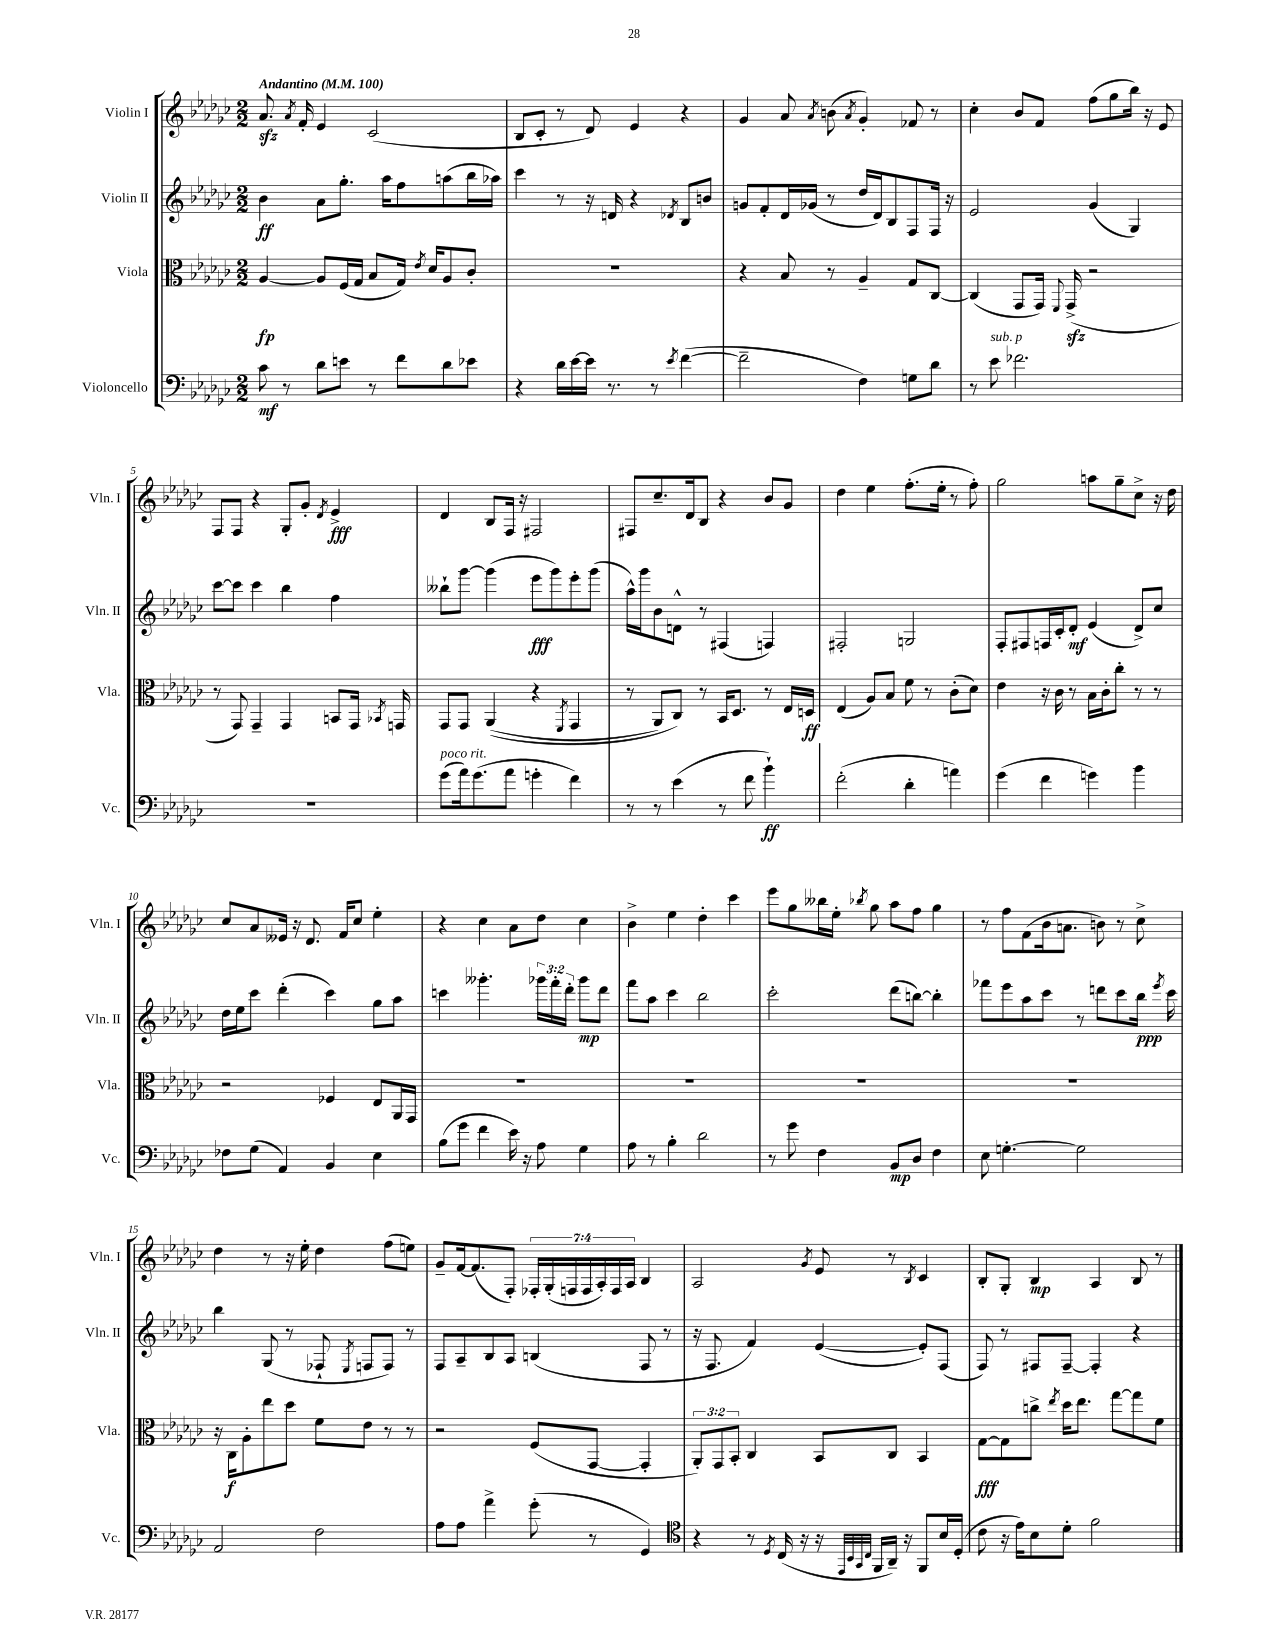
<<
\new StaffGroup <<
\new Staff = "s0" \with { instrumentName = "Violin I" shortInstrumentName = "Vln. I" } {
    \clef treble \key ges \major \numericTimeSignature \time 2/2 \override Staff.TupletNumber.text = #tuplet-number::calc-fraction-text \tempo "Andantino" 4 = 100
    \autoBeamOff aes'8.\sfz \acciaccatura { aes'8 } f'16-. ees'4 ces'2( |
    bes8[ ces'8]-. r8 des'8) ees'4 r4 |
    ges'4 aes'8 \acciaccatura { aes'8 } b'8( \acciaccatura { aes'8 } ges'4-.) fes'8 r8 |
    ces''4-. bes'8[ f'8] f''8[( ges''8 bes''16]) r16 ees'8 |
    f8[ f8] r4 ges8[-. ges'8]-. \acciaccatura { des'8 } ees'4->\fff |
    des'4 bes8[ f16] r16 fis2 |
    fis8[ ces''8.-- des'16 bes8] r4 bes'8[ ges'8] |
    des''4 ees''4 f''8.[-.( ees''16]-. r8 f''8-.) |
    ges''2 a''8[ ges''8-- ces''8]-> r16 des''16 |
    ces''8[ aes'8 eeses'16] r16 des'8. f'16[ ces''8] ees''4-. |
    r4 ces''4 aes'8[ des''8] ces''4 |
    bes'4-> ees''4 des''4-. ces'''4 |
    ees'''8[ ges''8 beses''16 ees''16]-. \acciaccatura { bes''8 } ges''8 aes''8[ f''8] ges''4 |
    r8 f''8[ f'8( bes'16 a'8.] b'8) r8 ces''8-> |
    des''4 r8 r16 ees''16-. des''4 f''8[( e''8]) |
    ges'8[-- f'16~ f'8.( f8]-.) \tuplet 7/4 { fes16[-. ges16-.( f16 f16 aes16-.) f16 aes16] } bes4 |
    aes2 \acciaccatura { ges'8 } ees'8 r8 \acciaccatura { bes8 } ces'4 |
    bes8[-. ges8]-. bes4\mp aes4 bes8 r8 \bar "|." |
}
\new Staff = "s1" \with { instrumentName = "Violin II" shortInstrumentName = "Vln. II" } {
    \clef treble \key ges \major \numericTimeSignature \time 2/2 \override Staff.TupletNumber.text = #tuplet-number::calc-fraction-text
    \autoBeamOff bes'4\ff aes'8[ ges''8.]-. aes''16[ f''8 a''8( bes''16 aes''16]) |
    ces'''4 r8 r16 d'16 r4 \acciaccatura { des'8 } bes8[ b'8] |
    g'8[ f'8-. des'16 ges'16]( r8 des''16[ des'16) bes8 f8 f16] r16 |
    ees'2 ges'4( ges4) |
    ces'''8[~ ces'''8] ces'''4 bes''4 f''4 |
    beses''8[-! ges'''8]~ ges'''4( ees'''8[\fff ges'''8) ees'''8-. ges'''8]( |
    aes''16[-^) ges'''16 bes'8 d'8]-^ r8 fis4( f4) |
    fis2-. g2 |
    f8[-. fis8 f16 ces'16-. des'8]-.\mf ees'4( des'8[->) ces''8] |
    des''16[ ees''16 ces'''8] des'''4-.( ces'''4) ges''8[ aes''8] |
    c'''4 geses'''4.-. \tuplet 3/2 { ges'''16[ f'''16-. des'''16]-. } ges'''8[\mp des'''8] |
    f'''8[ aes''8] ces'''4 bes''2 |
    ces'''2-. des'''8[( b''8]~) b''4-. |
    fes'''8[ ees'''8 aes''8 ces'''8] r8 d'''8[ ces'''8 bes''16]\ppp \acciaccatura { ees'''8 } ces'''16 |
    bes''4 ges8( r8 fes8-! \acciaccatura { ees8 } f8[ f8]) r8 |
    f8[ aes8-- bes8 aes8] b4( f8 r8 |
    r16 f8. f'4) ees'4~( ees'8[-.) f8]( |
    f8) r8 fis8[ fis8]~-- fis4-. r4 \bar "|." |
}
\new Staff = "s2" \with { instrumentName = "Viola" shortInstrumentName = "Vla." } {
    \clef alto \key ges \major \numericTimeSignature \time 2/2 \override Staff.TupletNumber.text = #tuplet-number::calc-fraction-text
    \autoBeamOff aes4~\fp aes8[ f16( ges16] bes8[ ges16]) \acciaccatura { ees'8 } des'16[ aes8 ces'8]-. |
    R1 |
    r4 bes8 r8 aes4-- ges8[ ces8]~ |
    ces4( ges,8[ ges,16]) \appoggiatura { f,8 } ges,16->\sfz( r2 |
    r8 ges,8) ges,4-- ges,4 b,8[ ges,16] \acciaccatura { bes,8 } g,16 |
    ges,8[ ges,8] aes,4(\( r4 \acciaccatura { f,8 } ges,4 |
    r8 aes,8[) ces8]\) r8 bes,16[ des8.] r8 ees16[ d16]\ff |
    ees4( aes8[) bes8] f'8 r8 ces'8[-.( des'8]) |
    ees'4 r16 ces'16 r8 bes16[ ces'16-. ces''8]-. r8 r8 |
    r2 fes4 ees8[ aes,16 ges,16] |
    R1 |
    R1 |
    R1 |
    R1 |
    r16 ces16[\f aes8-. ees''8 des''8] f'8[ ees'8] r8 r8 |
    r2 f8[( ges,8]~ ges,4-. |
    \tuplet 3/2 { aes,8[-.) ges,8 bes,8]-. } ces4 bes,8[ ces8] bes,4 |
    ges8[~\fff ges8 c''8]-> \acciaccatura { ees''8 } des''16[ ees''8.] ges''8[~ ges''8 f'8] \bar "|." |
}
\new Staff = "s3" \with { instrumentName = "Violoncello" shortInstrumentName = "Vc." } {
    \clef bass \key ges \major \numericTimeSignature \time 2/2
    \autoBeamOff ces'8\mf r8 des'8[ e'8] r8 f'8[ des'8 ees'8] |
    r4 des'16[ ees'16~ ees'16] r8. r8 \acciaccatura { ees'8 } f'4~( |
    f'2-- f4) g8[ des'8] |
    r8 ees'8^\markup { \italic "sub. p" } fes'2. |
    R1 |
    ges'8[^\markup { \italic "poco rit." }( aes'16) ges'8.( aes'8] g'4-. f'4) |
    r8 r8 ees'4( r8 f'8 bes'4-!\ff) |
    f'2-.( des'4-. a'4) |
    ges'4( f'4 g'4) bes'4 |
    fes8[ ges8]( aes,4) bes,4 ees4 |
    bes8[( ges'8] f'4 ees'16) r16 aes8 ges4 |
    aes8 r8 bes4-. des'2 |
    r8 ges'8 f4 bes,8[\mp des8] f4 |
    ees8 g4.~-. g2 |
    aes,2 f2 |
    aes8[ aes8] aes'4-> ges'8-.( r8 ges,4) |
    \clef tenor r4 r8 \acciaccatura { des8 } ces16( r16 r16 \grace { ees,32[ bes,32 ges,32 ces32] } f,16[ aes,16]--) r16 f,8[ bes16 des16]-.( |
    ces'8 r16 ees'16[) bes8 des'8]-. f'2 \bar "|." |
}
>>
>>
